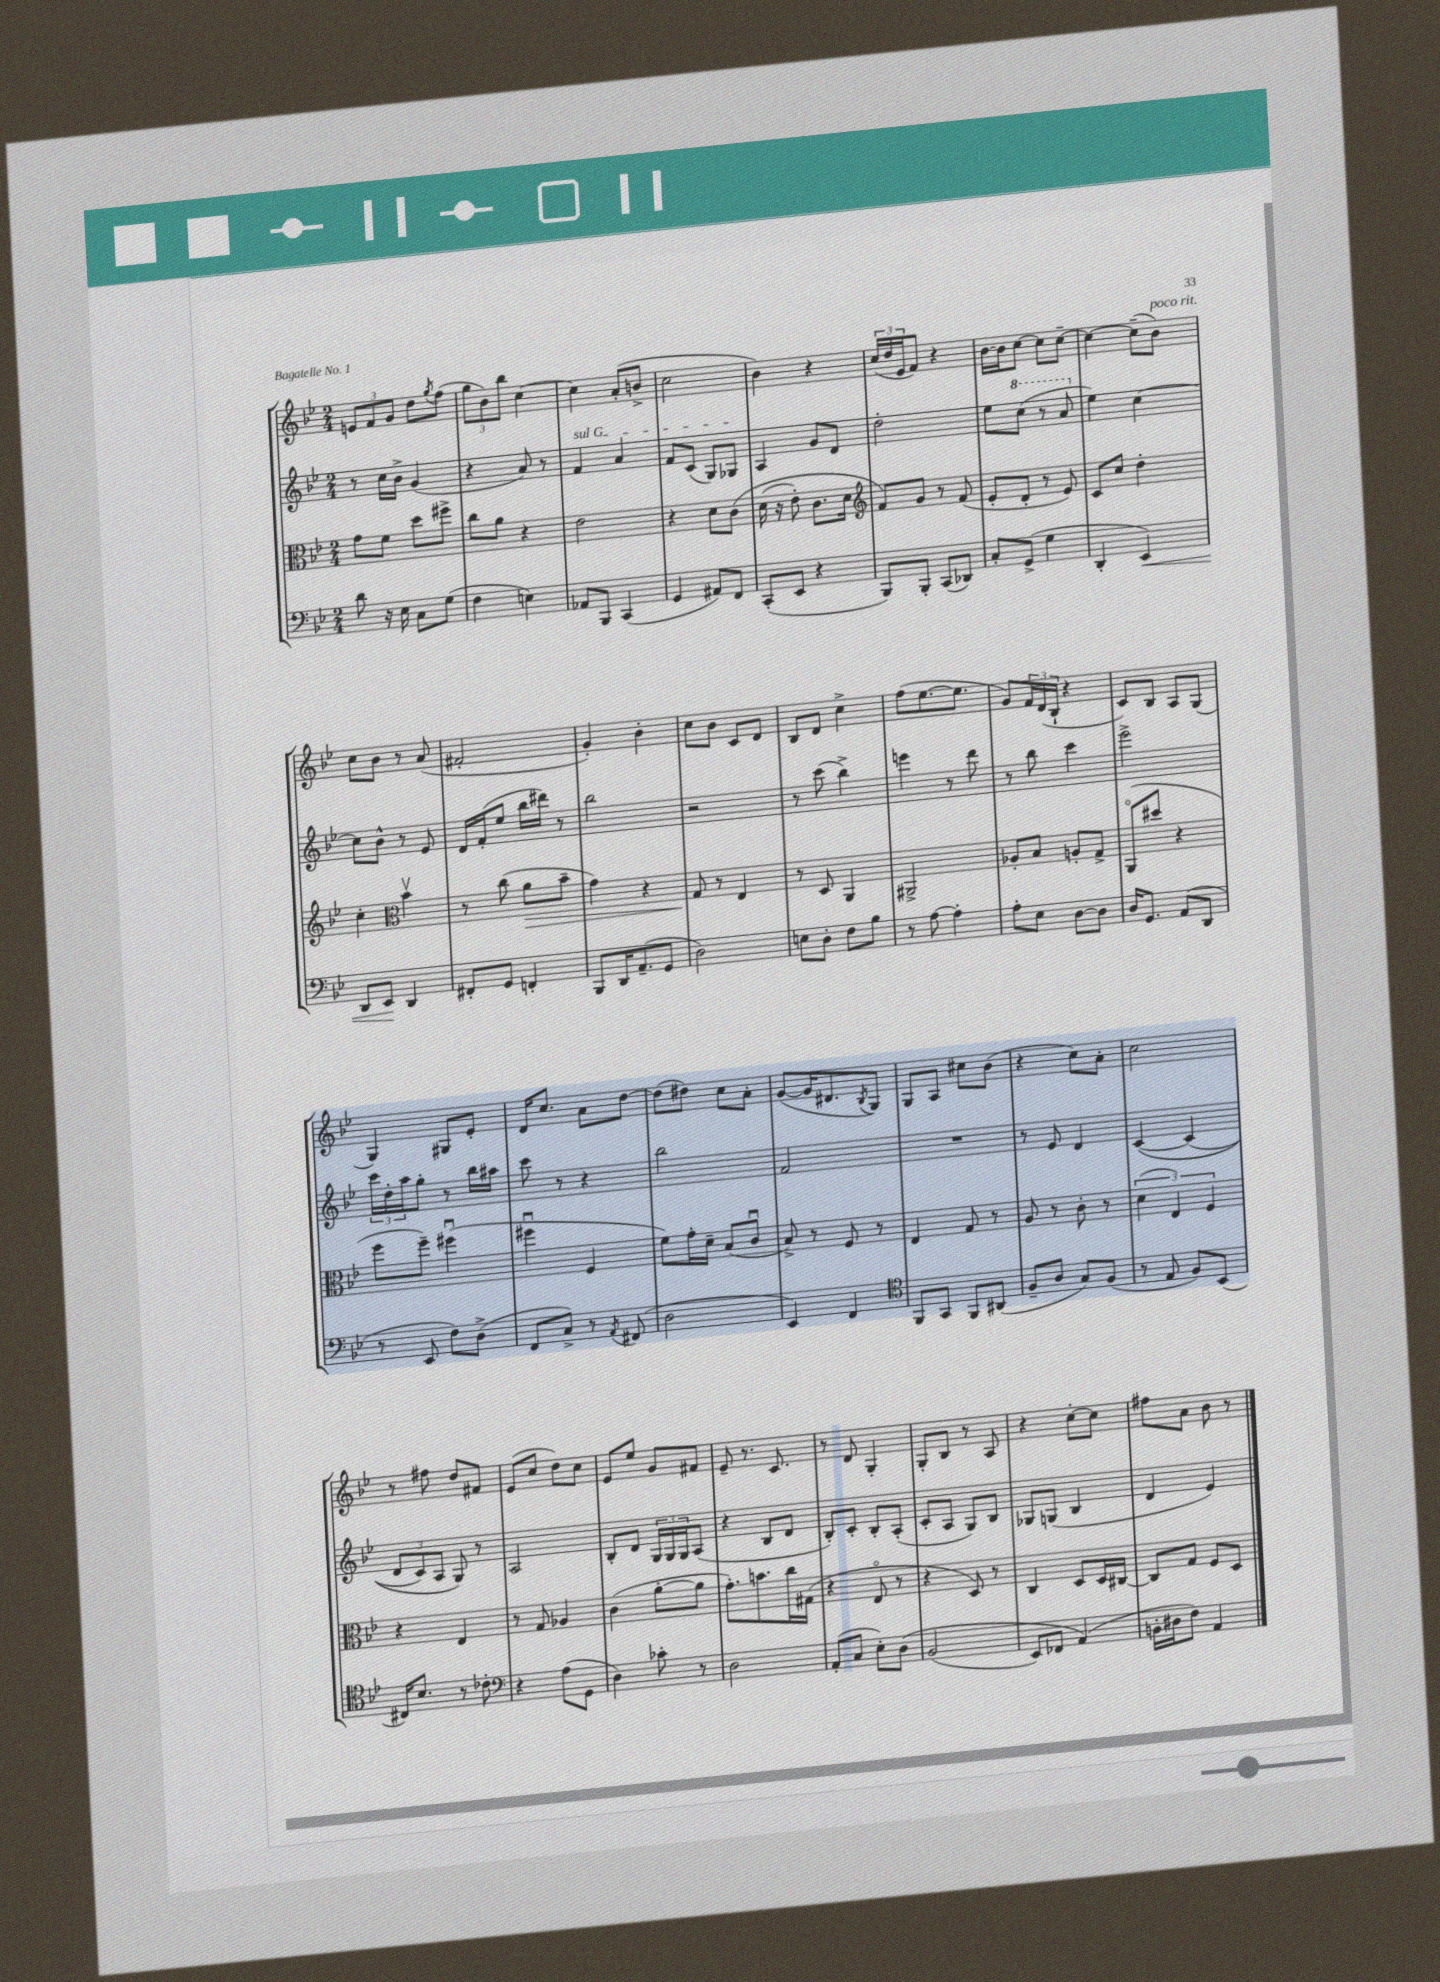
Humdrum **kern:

**kern	**kern	**kern	**kern
*staff4	*staff3	*staff2	*staff1
*clefF4	*clefC3	*clefG2	*clefG2
*k[b-e-]	*k[b-e-]	*k[b-e-]	*k[b-e-]
*M2/4	*M2/4	*M2/4	*M2/4
8d	8g	8r	12e
.	.	.	12f
16r	8f	16cc	.
.	.	.	12g
16E-	.	16b-^	.
8C	8dd	(4g	8dd
.	.	.	8qgg
(8G	8ff#^	.	(8ff
=	=	=	=
4F	8cc	4r	12gg
.	.	.	12b-)
.	8a	.	.
.	.	.	12bb-
4E)	4r	8a)	[4cc
.	.	8r	.
=	=	=	=
8AA-	2e-	4f	4cc]
8BBB-	.	.	.
(4CC	.	4a	(8a'
.	.	.	8b^
=	=	=	=
4GG	4r	8f	2cc
.	.	(8c	.
8AA#)	8d	8G)	.
8FF	&(8c	8G-	.
=	=	=	=
(8CC'	(16d	4A	4b-)
.	16r	.	.
8EE-	8e-')	.	.
4r	8.c	8g	4r
.	.	8d	.
.	16d	.	.
=	=	=	=
*	*clefG2	*	*
8BBB-)	8f&)	2dd'	(24cc
.	.	.	24dd
.	.	.	24e-
8BBB-'	8g	.	8f)
(8CC	8r	.	4r
8DD-)	(8f	.	.
=	=	=	=
8C'	8e-'	8ee-	[16b-
.	.	.	16b-]
(8GG^	8d'	(8ccc	[8cc
4G	8r	8r	8cc]
.	8e-)	8aa	[8cc~
=	=	=	=
4DD'	8c	4ee-)	4cc_
.	8cc	.	.
4EE-)	4dd'	[4cc	(8cc~]
.	.	.	8b-)
=	=	=	=
8DD	4cc'	8cc]	8cc
8EE-	.	8b-^^	8b-
*	*clefC3	*	*
4DD	4b-v	8r	8r
.	.	8e-	(8a
=	=	=	=
8FF#'	8r	16d	2f#'
.	.	(16f'	.
8GG	(8cc	8ee-	.
4FF'	8a	16bb-	.
.	.	16ddd#)	.
.	8b-~	8r	.
=	=	=	=
8BBB-	4g)	2bb-	4g')
16DD	.	.	.
(8.AA~	.	.	.
.	4r	.	4b-'
8GG	.	.	.
=	=	=	=
2D)	8G	2r	8cc
.	8r	.	8b-
.	4E-	.	8c
.	.	.	8d
=	=	=	=
8E	8r	8r	8B-
8D'	8D	(8ccc	8d
8F	4AA	4bb-^)	4cc^
8B-	.	.	.
=	=	=	=
8r	2AA#^	4eee	(8ff
[8A	.	.	[8.ee-
4A']	.	8r	.
.	.	.	8.ee-]
.	.	8ddd	.
=	=	=	=
8A'	8A-'	8r	8g)
8E-	8B-	8bb-	24f
.	.	.	(24d
.	.	.	24B-`
[8D	8A'	4ccc	4r
8D]	8G^	.	.
=	=	=	=
16D	(8AAo	2eee-^	8c)
8.GG	.	.	.
.	8dd#	.	8B-
(8AA	4r	.	8A
8DD	.	.	(8G
=	=	=	=
8r	8ff	24ccc	4G)
.	.	24dd'	.
.	.	24aa	.
8EE-	8ff~)	8gg'	.
8F)	(4ff#u	8r	8G#
(8D^	.	16bb-	8e-'
.	.	16aa#	.
=	=	=	=
8FF	4ff#u	8ccc	16d
.	.	.	8.cc
8C^)	.	8r	.
8r	4F	4r	8a
8qAA	.	.	.
(8FF#	.	.	[8dd
=	=	=	=
2D	8f)	2bb-	(8dd]
.	16g'	.	8dd#)
.	16d~	.	.
.	(8B-	.	8cc
.	8cu	.	8a'
=	=	=	=
4EE-)	8B-^)	2f	([8g
.	8r	.	16g]
.	.	.	8.d#
4FF	8F	.	.
.	.	.	8qB-
.	8r	.	8G)
=	=	=	=
*clefC4	*	*	*
8FF	4E-	2r	8G
8GG	.	.	8A
8FF	8G	.	8cc#
(8AA#	8r	.	(8b-
=	=	=	=
8F~	8A	8r	4r
8A	8r	8e-	.
8G)	8c'	4d	8cc)
(8F	8r	.	8a'
=	=	=	=
8r	(6d	&([4c	2cc
8E-	.	.	.
.	6E-)	.	.
8F)	.	(4c]	.
.	6F	.	.
(8BB-	.	.	.
=	=	=	=
16C#)	4r	12d	8r
8.B-	.	.	.
.	.	12c)	.
.	.	.	8ff#
.	.	12A	.
8r	4E-	8G&)	8dd
8c-'	.	8r	8f#
=	=	=	=
*clefF4	*	*	*
4r	8r	2A	(8e-
.	8G	.	8cc
(8A	4A-	.	8dd)
8GG	.	.	8cc
=	=	=	=
4D)	(4c	8B-'	8e-
.	.	8d	8ee-
8c-'	[8a'	24G	8g
.	.	24G	.
.	.	24G	.
8r	8a]	(8A	8f#
=	=	=	=
2D	8.g')	4r	8e-~
.	.	.	8.r
.	8.b	.	.
.	.	8B-	.
.	.	.	8.c
.	16cc	8d	.
.	(16G#	.	.
=	=	=	=
(8AA'	4r	8B-')	8r
8C	.	8c'	8d
8E-')	8E-o	8B-'	4G'
&(8D	8r	(8A'	.
=	=	=	=
(2BB-	4r	8c'	8G'
.	.	8A	8B-
.	8D)	8G)	8r
.	8r	8B-	8A
=	=	=	=
8EE-)	4C	8G-	4r
8FF-	.	(8G	.
(4AA&)	8D	4B-	[8cc'
.	16D	.	8cc]
.	[16C#	.	.
=	=	=	=
16BB'	8C#]	4d	8ff#
16D#	.	.	.
8F)	8G	.	8a
4AA	8F	4e-)	8b-
.	8D	.	8r
==	==	==	==
*-	*-	*-	*-
